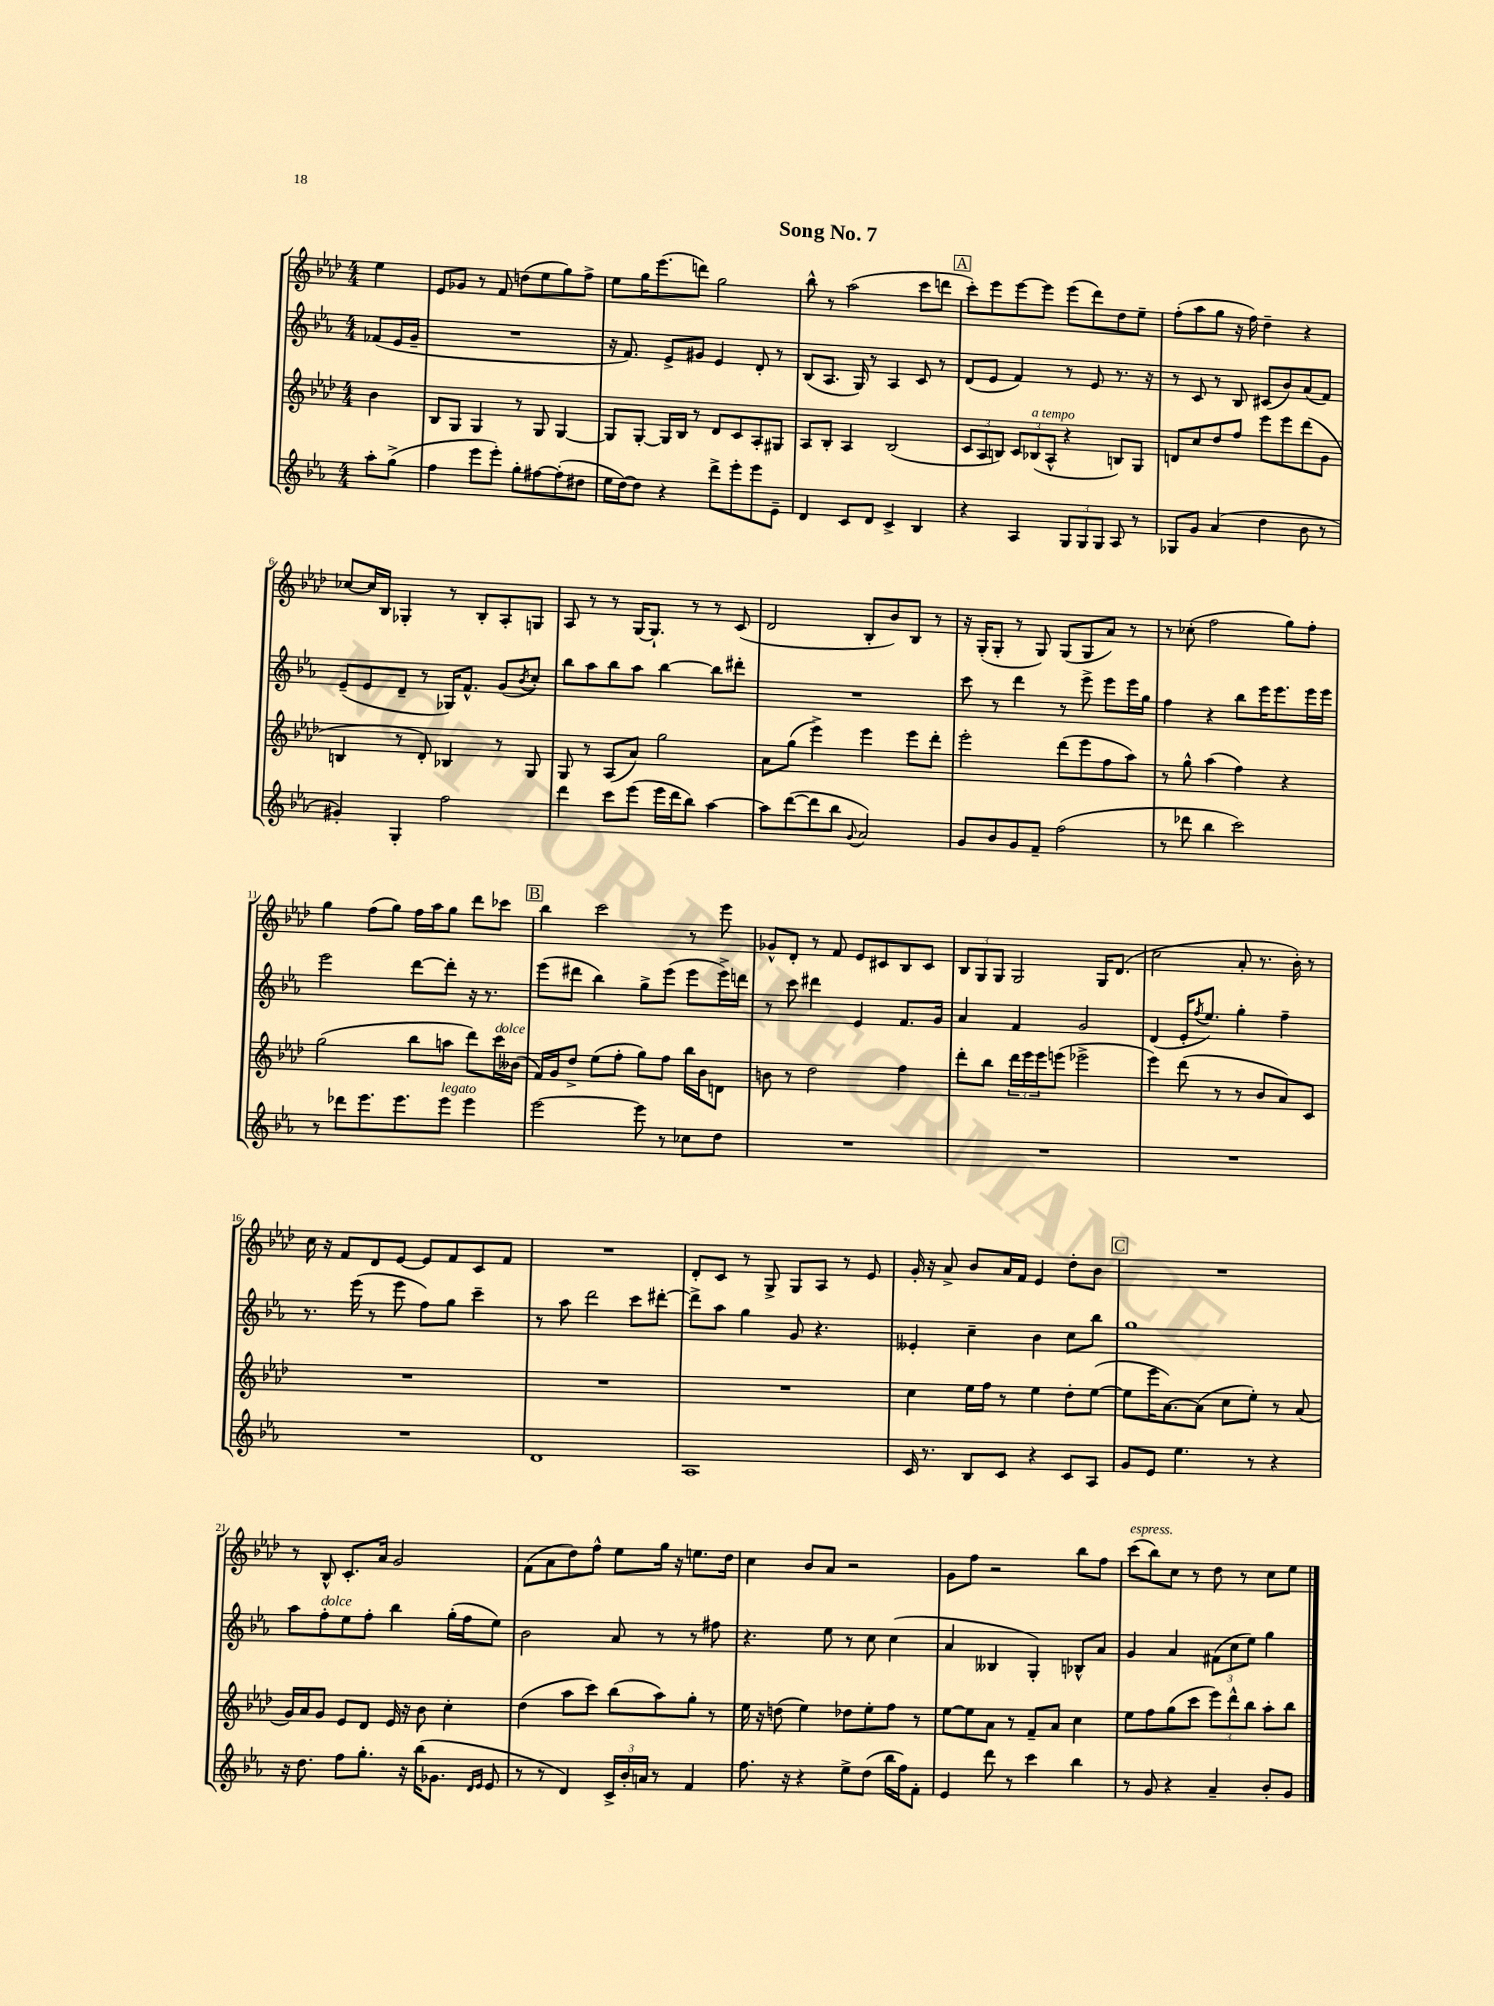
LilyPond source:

\header { title = "Song No. 7" }
<<
\new StaffGroup <<
\new Staff = "s0" {
    \clef treble \key aes \major \numericTimeSignature \time 4/4 \partial 4
    ees''4 |
    ees'8 ges'8 r8 f'8 d''8( ees''8 g''8) f''8-> |
    ees''8 g''16 ees'''8.( d'''8) g''2 |
    bes''8-^ r8 aes''2( c'''8 d'''8 |
    \mark \markup { \box "A" } c'''8-.) ees'''8 ees'''8~ ees'''8 ees'''8( des'''8) des''8 ees''8-- |
    f''8-.( aes''8 g''8 r16 f''16) des''4-- r4 |
    ces''8~ ces''16 bes16 ges4-. r8 bes8-. aes8-. g8 |
    aes8 r8 r8 g16~ g8.-! r8 r8 c'8( |
    des'2 bes8-. bes'8) bes8 r8 |
    r16 g16-.( g8-. r8 g8) g8( g8 aes'8) r8 |
    r8 ces''8-.( f''2 g''8) f''8-. |
    g''4 f''8( g''8) f''16 aes''16 g''8 des'''8 ces'''8 |
    \mark \markup { \box "B" } bes''4 c'''2 r8 ees'''8 |
    ges'8-^ des'8-. r8 f'8 ees'8 cis'8 bes8 cis'8 |
    \tuplet 3/2 { bes8 g8 g8 } g2 g16 des'8.( |
    c''2 aes'8-. r8. bes'16-.) r8 |
    c''16 r16 f'8 des'8 ees'8~ ees'8 f'8 c'8 f'8 |
    R1 |
    des'8-. c'8 r8 g8-> g8 aes8 r8 ees'8 |
    g'16-. r16 aes'8-> bes'8 aes'16 f'16 ees'4 des''8-. bes'8 |
    \mark \markup { \box "C" } R1 |
    r8 bes8-^ c'8.-. aes'16 g'2 |
    f'8( aes'8 des''8) f''8-^ ees''8 g''16 r16 e''8. des''16 |
    c''4 bes'8 aes'8 r2 |
    g'8 f''8 r2 bes''8 f''8 |
    c'''8^\markup { \italic "espress." }( bes''8) c''8 r8 des''8 r8 c''8 ees''8 \bar "|." |
}
\new Staff = "s1" {
    \clef treble \key ees \major \numericTimeSignature \time 4/4 \partial 4
    fes'8( ees'16 g'16-- |
    R1 |
    r16 f'8.) ees'8-> gis'8 ees'4 d'8-. r8 |
    bes8( aes8. g16) r8 aes4 c'8 r8 |
    \mark \markup { \box "A" } d'8( ees'8 f'4) r8 ees'8 r8. r16 |
    r8 c'8 r8 bes8 cis'8( bes'8) aes'8( f'8) |
    ees'8--( ees'8 d'8-- r8 ges16) f'8.-^ g'8( \acciaccatura { bes'8 } c''8-.) |
    bes''8 aes''8 bes''8 aes''8 bes''4~ bes''8 dis'''8-. |
    R1 |
    c'''8 r8 d'''4 r8 ees'''8-> ees'''8 ees'''16 g''16 |
    f''4 r4 bes''8 ees'''16 ees'''8. ees'''16 ees'''16 |
    ees'''2 d'''8~ d'''8-. r16 r8. |
    \mark \markup { \box "B" } ees'''8( dis'''8 bes''4) g''8-> ees'''8( ees'''8 ees'''16->) d'''16 |
    r8 c'''8 dis'''4 ees'4 f'8. g'16 |
    aes'4 f'4 g'2 |
    d'4( ees'16-. \acciaccatura { f''8 } ees''8.) g''4-. f''4-- |
    r8. ees'''16( r8 ees'''8 f''8) g''8 c'''4-- |
    r8 aes''8 d'''2 c'''8 dis'''8~-. |
    dis'''8-> aes''8 g''4 g'8 r4. |
    eeses'4-. c''4-- bes'4 c''8 bes''8 |
    \mark \markup { \box "C" } g''1 |
    aes''8 f''8-.^\markup { \italic "dolce" } ees''8 f''8-. bes''4 g''16-.( f''16 ees''8) |
    bes'2 aes'8 r8 r8 fis''8 |
    r4. ees''8 r8 c''8 c''4( |
    aes'4 beses4 g4-.) bes8-^ aes'8 |
    g'4 aes'4 \tuplet 3/2 { fis'8( c''8 ees''8) } g''4 \bar "|." |
}
\new Staff = "s2" {
    \clef treble \key aes \major \numericTimeSignature \time 4/4 \partial 4
    bes'4 |
    bes8 g8 g4 r8 g8 g4~ |
    g8 g8~-. g16 bes16 r8 des'8 c'8 aes8-. gis8 |
    aes8 bes8-. aes4 bes2( |
    \mark \markup { \box "A" } \tuplet 3/2 { c'8 aes8 b8) } \tuplet 3/2 { c'8 bes8^\markup { \italic "a tempo" }( aes8-^ } r4 b8) g8 |
    d'8 c''8 des''8 f''8 ees'''8 ees'''8 des'''8( g'8 |
    b4 r8 des'8-.) bes4 r8 g8 |
    g8 r8 aes8( aes'8) g''2 |
    aes'8 g''8( ees'''4->) ees'''4 ees'''8 des'''8-. |
    ees'''2-. des'''8( ees'''8 f''8 aes''8) |
    r8 g''8-^ aes''4( f''4) r4 |
    g''2( bes''8 a''8 des'''8) c'''16^\markup { \italic "dolce" } beses'16( |
    \mark \markup { \box "B" } f'16) g'16 des''8-> ees''8( f''8-. g''8) f''8 bes''16 bes'16 d'8 |
    b'8 r8 des''2 f''4 |
    des'''8-. bes''8 \tuplet 3/2 { des'''16 ees'''16 ees'''16 } e'''8( ees'''2-> |
    ees'''4) des'''8( r8 r8 bes'8 aes'8) c'8 |
    R1 |
    R1 |
    R1 |
    c''4 ees''16 f''16 r8 ees''4 des''8-. ees''8~( |
    \mark \markup { \box "C" } ees''8 ees'''16 aes'8.~) aes'8( c''8 ees''8-.) r8 aes'8( |
    g'16) aes'16 g'8 ees'8 des'8 ees'16 r16 bes'8 c''4-. |
    des''4( aes''8 c'''8) bes''8( aes''8) g''8-. r8 |
    ees''16 r16 d''8( ees''4) des''8 ees''8-. f''8 r8 |
    ees''8~ ees''8 aes'8 r8 f'8-- aes'8 c''4 |
    ees''8 f''8 g''8( c'''8 \tuplet 3/2 { ees'''8) des'''8-^ bes''8 } aes''8-. bes''8 \bar "|." |
}
\new Staff = "s3" {
    \clef treble \key ees \major \numericTimeSignature \time 4/4 \partial 4
    aes''8-. g''8->( |
    f''4 ees'''8 ees'''8-.) g''8-. fis''8~ fis''8-.( dis''8 |
    ees''16 d''16~) d''8 r4 d'''8-> ees'''8-. ees'''8 ees'8-- |
    d'4 c'8 d'8 c'4-> bes4 |
    \mark \markup { \box "A" } r4 aes4 \tuplet 3/2 { g8 g8 g8 } aes8 r8 |
    ges8 g'8 aes'4( d''4 bes'8 r8 |
    gis'4-.) g4-. f''2 |
    d'''4 c'''8 ees'''8( ees'''16 d'''16 bes''8) aes''4~ |
    aes''8 d'''8~( d'''8 bes''8 \appoggiatura { g'8 } aes'2) |
    g'8 bes'8 g'8 f'8-- f''2( |
    r8 des'''8 bes''4 c'''2) |
    r8 des'''8 ees'''8. ees'''8. ees'''8^\markup { \italic "legato" } ees'''4 |
    \mark \markup { \box "B" } ees'''2~ ees'''8 r8 ces''8 d''8 |
    R1 |
    R1 |
    R1 |
    R1 |
    d'1 |
    aes1 |
    c'16 r8. bes8 c'8 r4 c'8 aes8 |
    \mark \markup { \box "C" } g'8 ees'8 ees''4. r8 r4 |
    r16 d''8. f''8 g''8.-. r16 bes''16( ges'8. \grace { d'16 ees'16 } ees'8 |
    r8 r8 d'4) \tuplet 3/2 { c'16-> bes'16-. a'16 } r8 f'4 |
    f''8. r16 r4 ees''8-> d''8( bes''16 f''16) f'8-. |
    ees'4 d'''8 r8 c'''4 bes''4 |
    r8 g'8 r4 aes'4-- bes'8-. g'8 \bar "|." |
}
>>
>>
